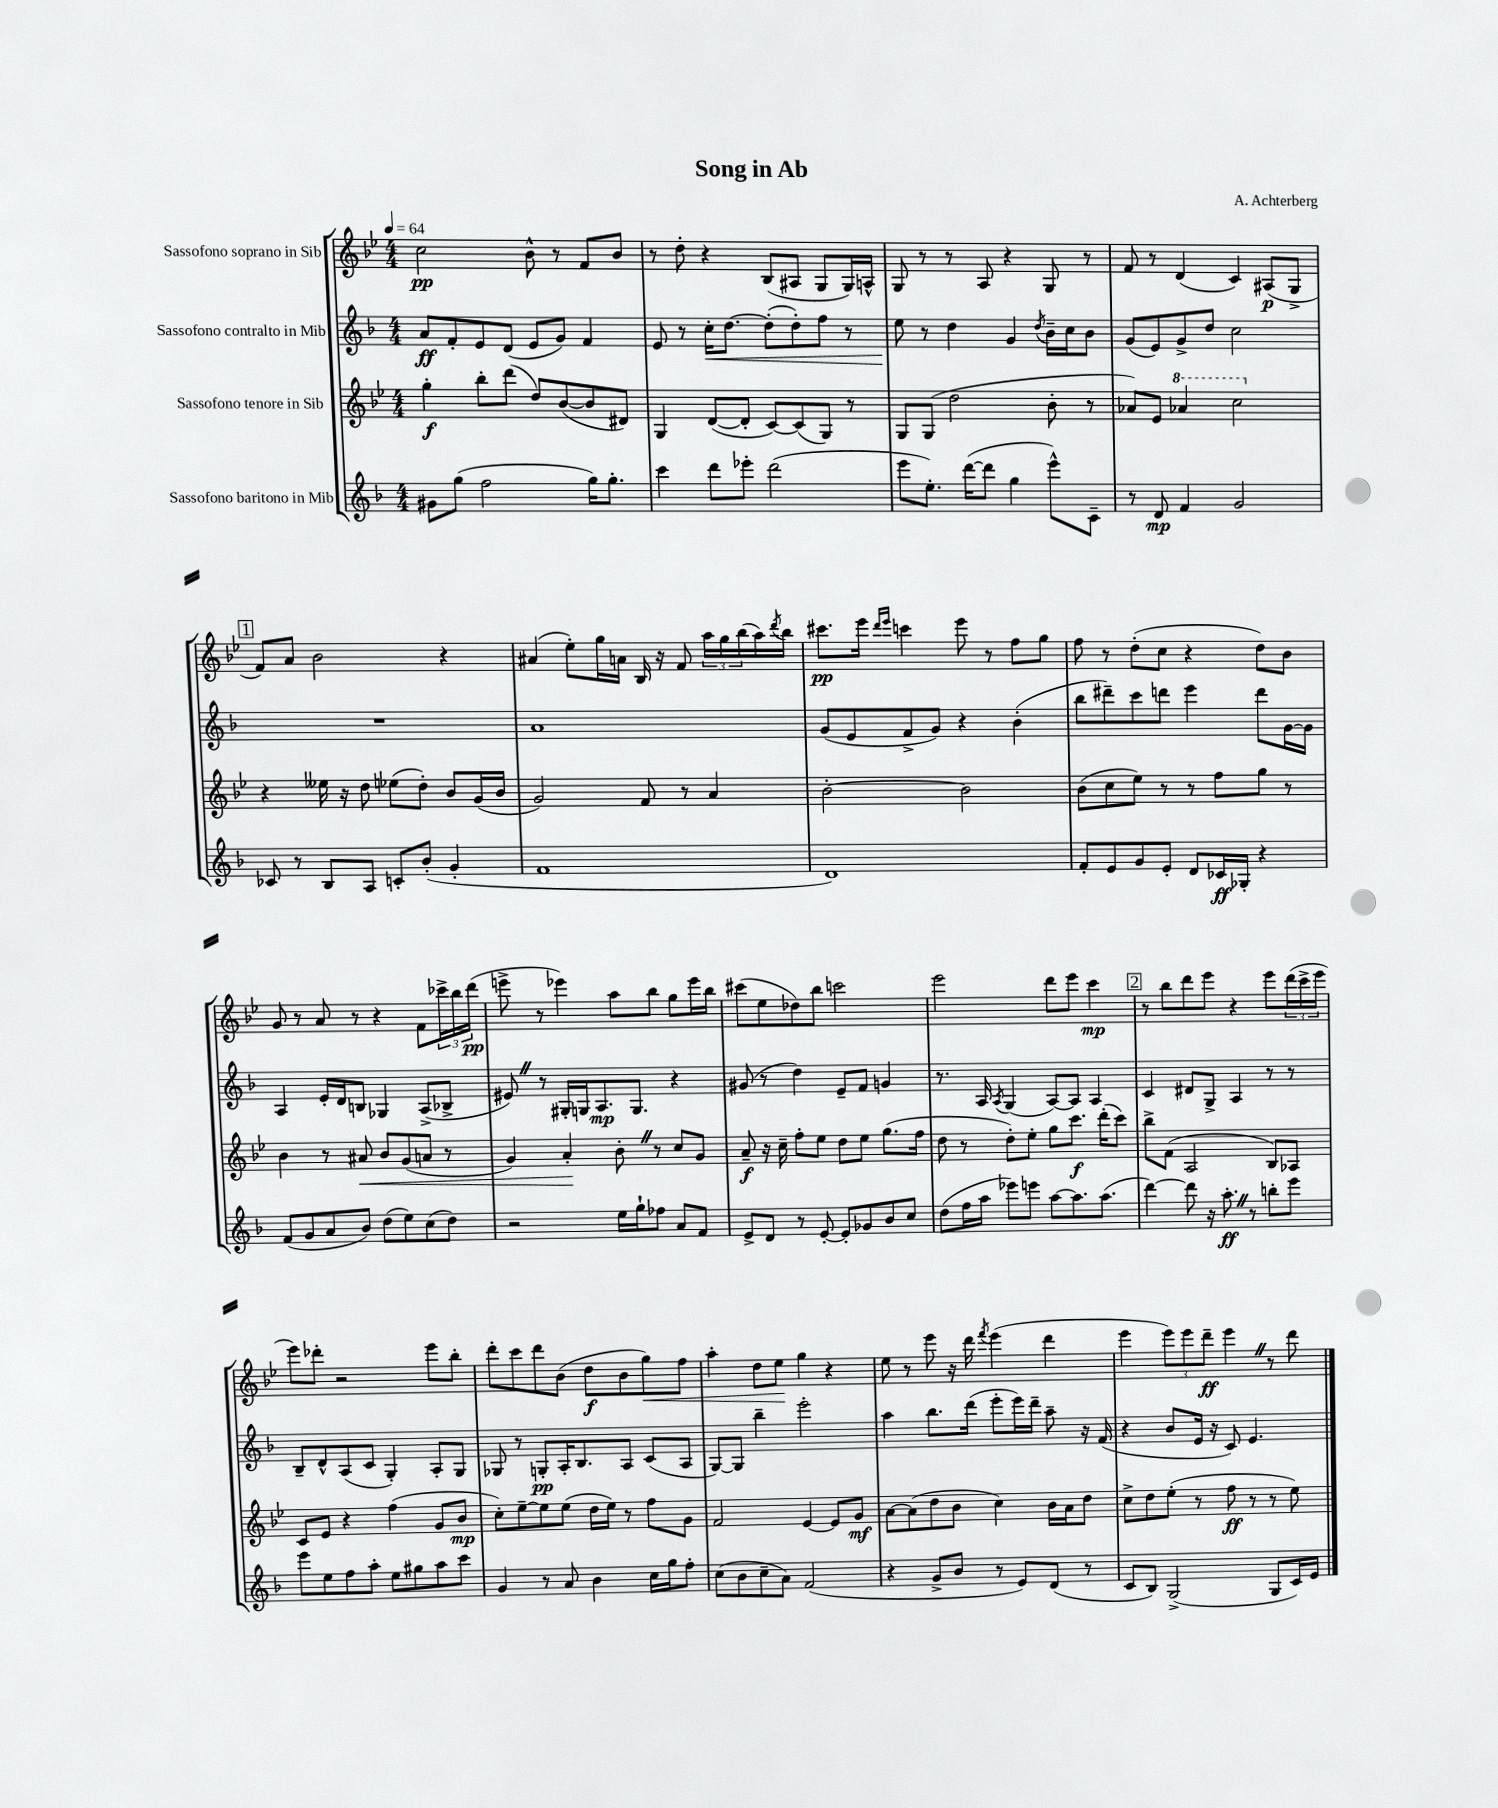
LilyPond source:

\header { title = "Song in Ab" composer = "A. Achterberg" }
<<
\new StaffGroup <<
\new Staff = "s0" \with { instrumentName = "Sassofono soprano in Sib" } {
    \clef treble \key bes \major \numericTimeSignature \time 4/4 \tempo 4 = 64
    c''2\pp bes'8-^ r8 f'8 bes'8 |
    r8 d''8-. r4 bes8( ais8 g8 g16) a16-^ |
    g8 r8 r8 a8 r4 g8 r8 |
    f'8 r8 d'4( c'4) ais8\p( g8-> |
    \mark \markup { \box "1" } f'8) a'8 bes'2 r4 |
    ais'4( ees''8-.) g''16 a'16 bes16 r16 f'8 \tuplet 3/2 { a''16 g''16 bes''16( } a''16) \acciaccatura { d'''8 } bes''16 |
    cis'''8.\pp ees'''16 \grace { d'''16 ees'''16 } c'''4 ees'''8 r8 f''8 g''8 |
    f''8 r8 d''8-.( c''8 r4 d''8) bes'8 |
    g'8 r8 a'8 r8 r4 f'8 \tuplet 3/2 { ces'''16-> bes''16 d'''16\pp( } |
    e'''8-> r8 ees'''4) a''8 bes''8 g''8 ees'''16 bes''16 |
    cis'''8( ees''8 des''8) bes''8 c'''2 |
    ees'''2 d'''8 ees'''8 c'''4\mp |
    \mark \markup { \box "2" } r8 bes''8 d'''8 ees'''8 r4 ees'''8 \tuplet 3/2 { d'''16( c'''16-> ees'''16 } |
    ees'''8) des'''8-. r2 ees'''8 bes''8-. |
    d'''8-. c'''8 d'''8 bes'8( d''8\f bes'8 g''8\<) f''8 |
    a''4-. d''8 ees''8\! g''4 r4 |
    ees''8 r8 ees'''8 r16 d'''16 \acciaccatura { f'''8 } ees'''4( d'''4 |
    ees'''4 \tuplet 3/2 { ees'''8) ees'''8 d'''8--\ff } ees'''4 \once \override BreathingSign.text = \markup { \musicglyph "scripts.caesura.straight" } \breathe r8 d'''8 \bar "|." |
}
\new Staff = "s1" \with { instrumentName = "Sassofono contralto in Mib" } {
    \clef treble \key f \major \numericTimeSignature \time 4/4
    a'8\ff f'8-. e'8 d'8( e'8 g'8) f'4 |
    e'8 r8 c''16-.\< d''8.~ d''8-.( d''8-.) f''8 r8 |
    e''8\! r8 d''4 g'4 \acciaccatura { d''8 } bes'16-- c''16 bes'8 |
    g'8( e'8) g'8-> d''8 c''2 |
    \mark \markup { \box "1" } R1 |
    a'1 |
    g'8( e'8 f'8-> g'8) r4 bes'4-.( |
    bes''8 dis'''8--) c'''8 d'''8 e'''4 d'''8 g'16~ g'16 |
    a4 e'16-. d'16 b8 ges4 a8->( bes8-> |
    eis'8) \once \override BreathingSign.text = \markup { \musicglyph "scripts.caesura.straight" } \breathe r8 gis16-. g16 a8.\mp g8. r4 |
    gis'8( r8 d''4) e'8-- f'8 g'4 |
    r8. a16 \acciaccatura { a8 } g4( a8~) a8 a4 |
    \mark \markup { \box "2" } c'4 dis'8 g8-> a4 r8 r8 |
    bes8-- d'8-^ a8( c'8 g4-.) a8-. g8 |
    ges8 r8 g8-.\pp a16-. bes8. a8 c'8( a8 |
    g8~) g8 bes''4-- e'''2-. |
    a''4 bes''8. d'''16( e'''8-. e'''16) d'''16-- a''8-- r16 f'16( |
    r4 bes'8 e'16 r16 c'8) e'4. \bar "|." |
}
\new Staff = "s2" \with { instrumentName = "Sassofono tenore in Sib" } {
    \clef treble \key bes \major \numericTimeSignature \time 4/4
    g''4-.\f bes''8-. d'''8( d''8) bes'8~( bes'8 dis'8) |
    g4 d'8~( d'8-. c'8~) c'8( g8) r8 |
    g8 g8( d''2 bes'8-. r8 |
    aes'8) ees'8 \ottava #1 aes''4 c'''2 \ottava #0 |
    \mark \markup { \box "1" } r4 eeses''16 r16 d''8 ees''8( d''8-.) bes'8 g'16( bes'16 |
    g'2) f'8 r8 a'4 |
    bes'2~-. bes'2 |
    bes'8( c''8 ees''8) r8 r8 f''8 g''8 r8 |
    bes'4 r8 ais'8\< bes'8 g'8( a'8 r8 |
    g'4) a'4-.\! bes'8-. \once \override BreathingSign.text = \markup { \musicglyph "scripts.caesura.straight" } \breathe r8 c''8 g'8 |
    a'8--\f r16 c''16-- f''8-. ees''8 d''8 ees''8 g''8.( f''16 |
    d''8 r8 d''8-.) ees''8-. g''8 c'''8.\f d'''16-.( c'''8) |
    \mark \markup { \box "2" } bes''8-> f'8( a2 bes8) aes8 |
    c'8 ees'8 r4 f''4( g'8 bes'8\mp |
    c''8-.) ees''8~-- ees''8 ees''8( d''16 ees''16) r8 f''8 g'8 |
    f'2 ees'4~ ees'8 g'8\mf |
    a'8~ a'8( d''8 bes'8 c''4) bes'16 a'16 d''8 |
    c''8-> d''8 ees''8-.( r8 f''8\ff r8 r8 ees''8) \bar "|." |
}
\new Staff = "s3" \with { instrumentName = "Sassofono baritono in Mib" } {
    \clef treble \key f \major \numericTimeSignature \time 4/4
    gis'8 g''8( f''2 g''16) g''8.-. |
    c'''4 d'''8 ees'''8-. d'''2( |
    e'''8 e''8.-.) d'''16~( d'''8 g''4 e'''8-^) c'8-- |
    r8 d'8\mp f'4 g'2 |
    \mark \markup { \box "1" } ces'8 r8 bes8 a8 c'8-. bes'8-.( g'4-. |
    f'1 |
    d'1) |
    f'8-. e'8 g'8 e'8-. d'8 ces'16\ff ges16-. r4 |
    f'8( g'8 a'8 bes'8) d''8( e''8) c''8( d''8) |
    r2 e''16 g''16-! fes''8 a'8 f'8 |
    e'8-> d'8 r8 e'8~-. e'8-. ges'8 bes'8 c''8 |
    d''8( f''16 a''16 ees'''8) e'''8 a''8~ a''8. a''8.( |
    \mark \markup { \box "2" } d'''4~) d'''8 r16 a''8.-.\ff \once \override BreathingSign.text = \markup { \musicglyph "scripts.caesura.straight" } \breathe r8 b''8-. e'''8 |
    e'''8 e''8 f''8 a''8-. e''8 gis''8 a''8 c'''8 |
    g'4 r8 a'8 bes'4 c''16 g''16 f''8-. |
    c''8( bes'8 c''8-- a'8) f'2( |
    r4 g'8-> bes'8 r8 e'8) d'8( r8 |
    c'8 bes8) g2->( g8 c'16) e'16 \bar "|." |
}
>>
>>
\layout { \context { \Score \remove "Bar_number_engraver" } }
